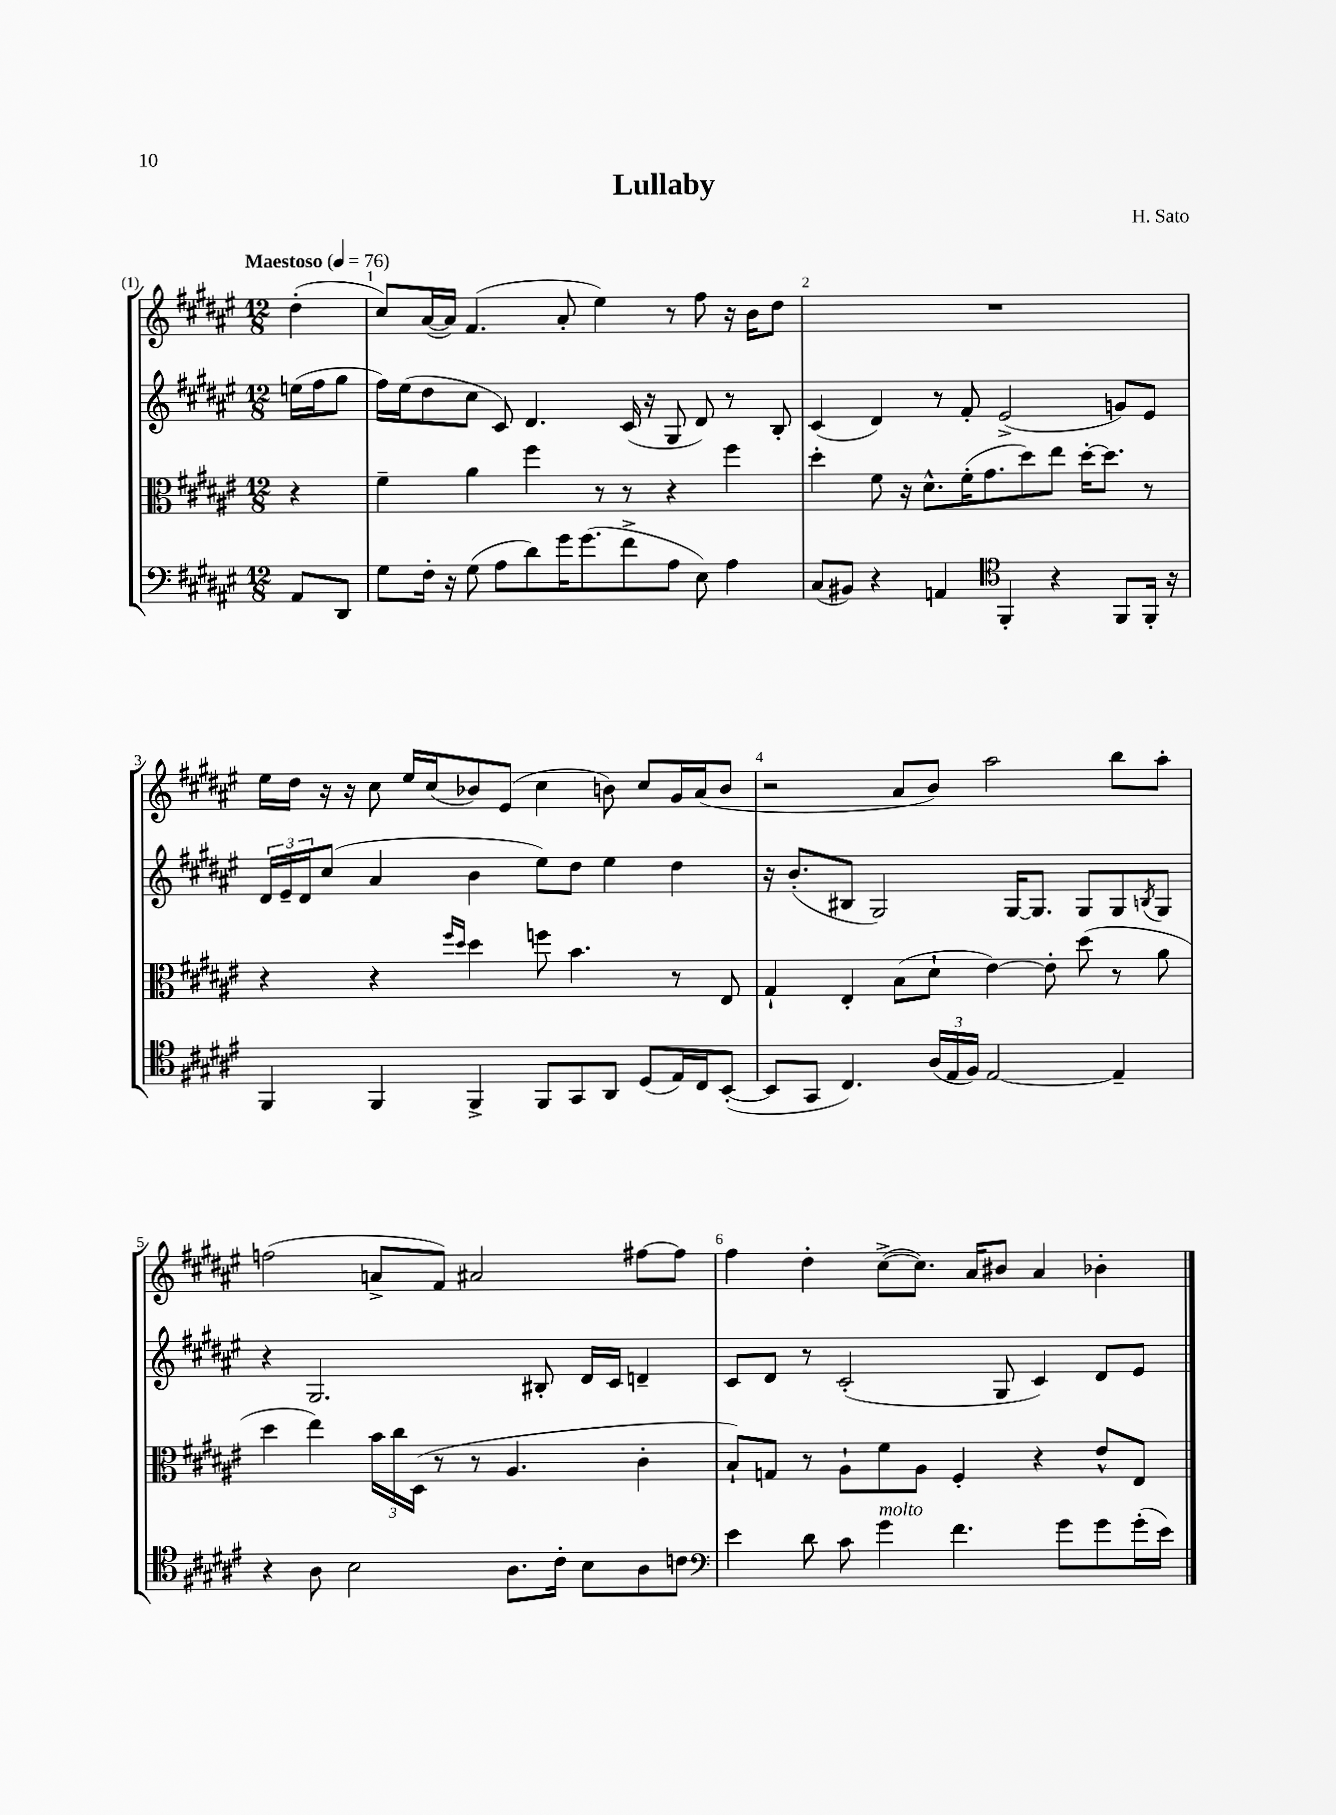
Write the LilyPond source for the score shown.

\header { title = "Lullaby" composer = "H. Sato" }
<<
\new StaffGroup <<
\new Staff = "s0" {
    \clef treble \key fis \major \numericTimeSignature \time 12/8 \partial 4 \tempo "Maestoso" 4 = 76
    dis''4-.( |
    cis''8) ais'16~( ais'16) fis'4.( ais'8-. eis''4) r8 fis''8 r16 b'16 dis''8 |
    R1. |
    eis''16 dis''16 r16 r16 cis''8 eis''16 cis''16( bes'8) eis'8( cis''4 b'8) cis''8 gis'16 ais'16( b'8 |
    r2 ais'8 b'8) ais''2 b''8 ais''8-. |
    f''2( a'8-> fis'8) ais'2 fis''8~ fis''8 |
    fis''4 dis''4-. cis''8~->( cis''8.) ais'16 bis'8 ais'4 bes'4-. \bar "|." |
}
\new Staff = "s1" {
    \clef treble \key fis \major \numericTimeSignature \time 12/8 \partial 4
    e''16( fis''16 gis''8 |
    fis''16) eis''16( dis''8 cis''8 cis'8) dis'4. cis'16( r16 gis8 dis'8) r8 b8-. |
    cis'4( dis'4) r8 fis'8-. eis'2->( g'8) eis'8 |
    \tuplet 3/2 { dis'16 eis'16-- dis'16 } cis''8( ais'4 b'4 eis''8) dis''8 eis''4 dis''4 |
    r16 b'8.-.( bis8 gis2) gis16~ gis8. gis8 gis8 \acciaccatura { b8 } gis8 |
    r4 gis2. bis8-. dis'16 cis'16 d'4-- |
    cis'8 dis'8 r8 cis'2-.( gis8 cis'4) dis'8 eis'8 \bar "|." |
}
\new Staff = "s2" {
    \clef alto \key fis \major \numericTimeSignature \time 12/8 \partial 4
    r4 |
    fis'4-- ais'4 fis''4 r8 r8 r4 fis''4 |
    dis''4-. fis'8 r16 dis'8.-^ fis'16-.( gis'8. dis''8) eis''8 dis''16~-. dis''8. r8 |
    r4 r4 \grace { fis''16 dis''16 } dis''4 f''8 b'4. r8 eis8 |
    gis4-! eis4-. b8( dis'8-! eis'4~) eis'8-. dis''8( r8 ais'8 |
    dis''4 eis''4) \tuplet 3/2 { b'16 cis''16 dis16( } r8 r8 ais4. cis'4-. |
    b8-!) g8 r8 ais8-! fis'8 ais8 fis4-. r4 eis'8-^ eis8 \bar "|." |
}
\new Staff = "s3" {
    \clef bass \key fis \major \numericTimeSignature \time 12/8 \partial 4
    ais,8 dis,8 |
    gis8 fis16-. r16 gis8( ais8 dis'8) gis'16 gis'8.( fis'8-> ais8 eis8) ais4 |
    cis8( bis,8) r4 a,4 \clef tenor fis,4-. r4 fis,8 fis,16-. r16 |
    fis,4 fis,4 fis,4-> fis,8 gis,8 ais,8 dis8( eis16) cis16 b,8~-.( |
    b,8 gis,8 cis4.) \tuplet 3/2 { ais16( eis16 fis16) } eis2~ eis4-- |
    r4 ais8 b2 ais8. cis'16-. b8 ais8 c'8 |
    \clef bass eis'4 dis'8 cis'8 gis'4^\markup { \italic "molto" } fis'4. gis'8 gis'8 gis'16-.( eis'16) \bar "|." |
}
>>
>>
\layout { \context { \Score \override BarNumber.break-visibility = ##(#f #t #t) barNumberVisibility = #all-bar-numbers-visible } }
